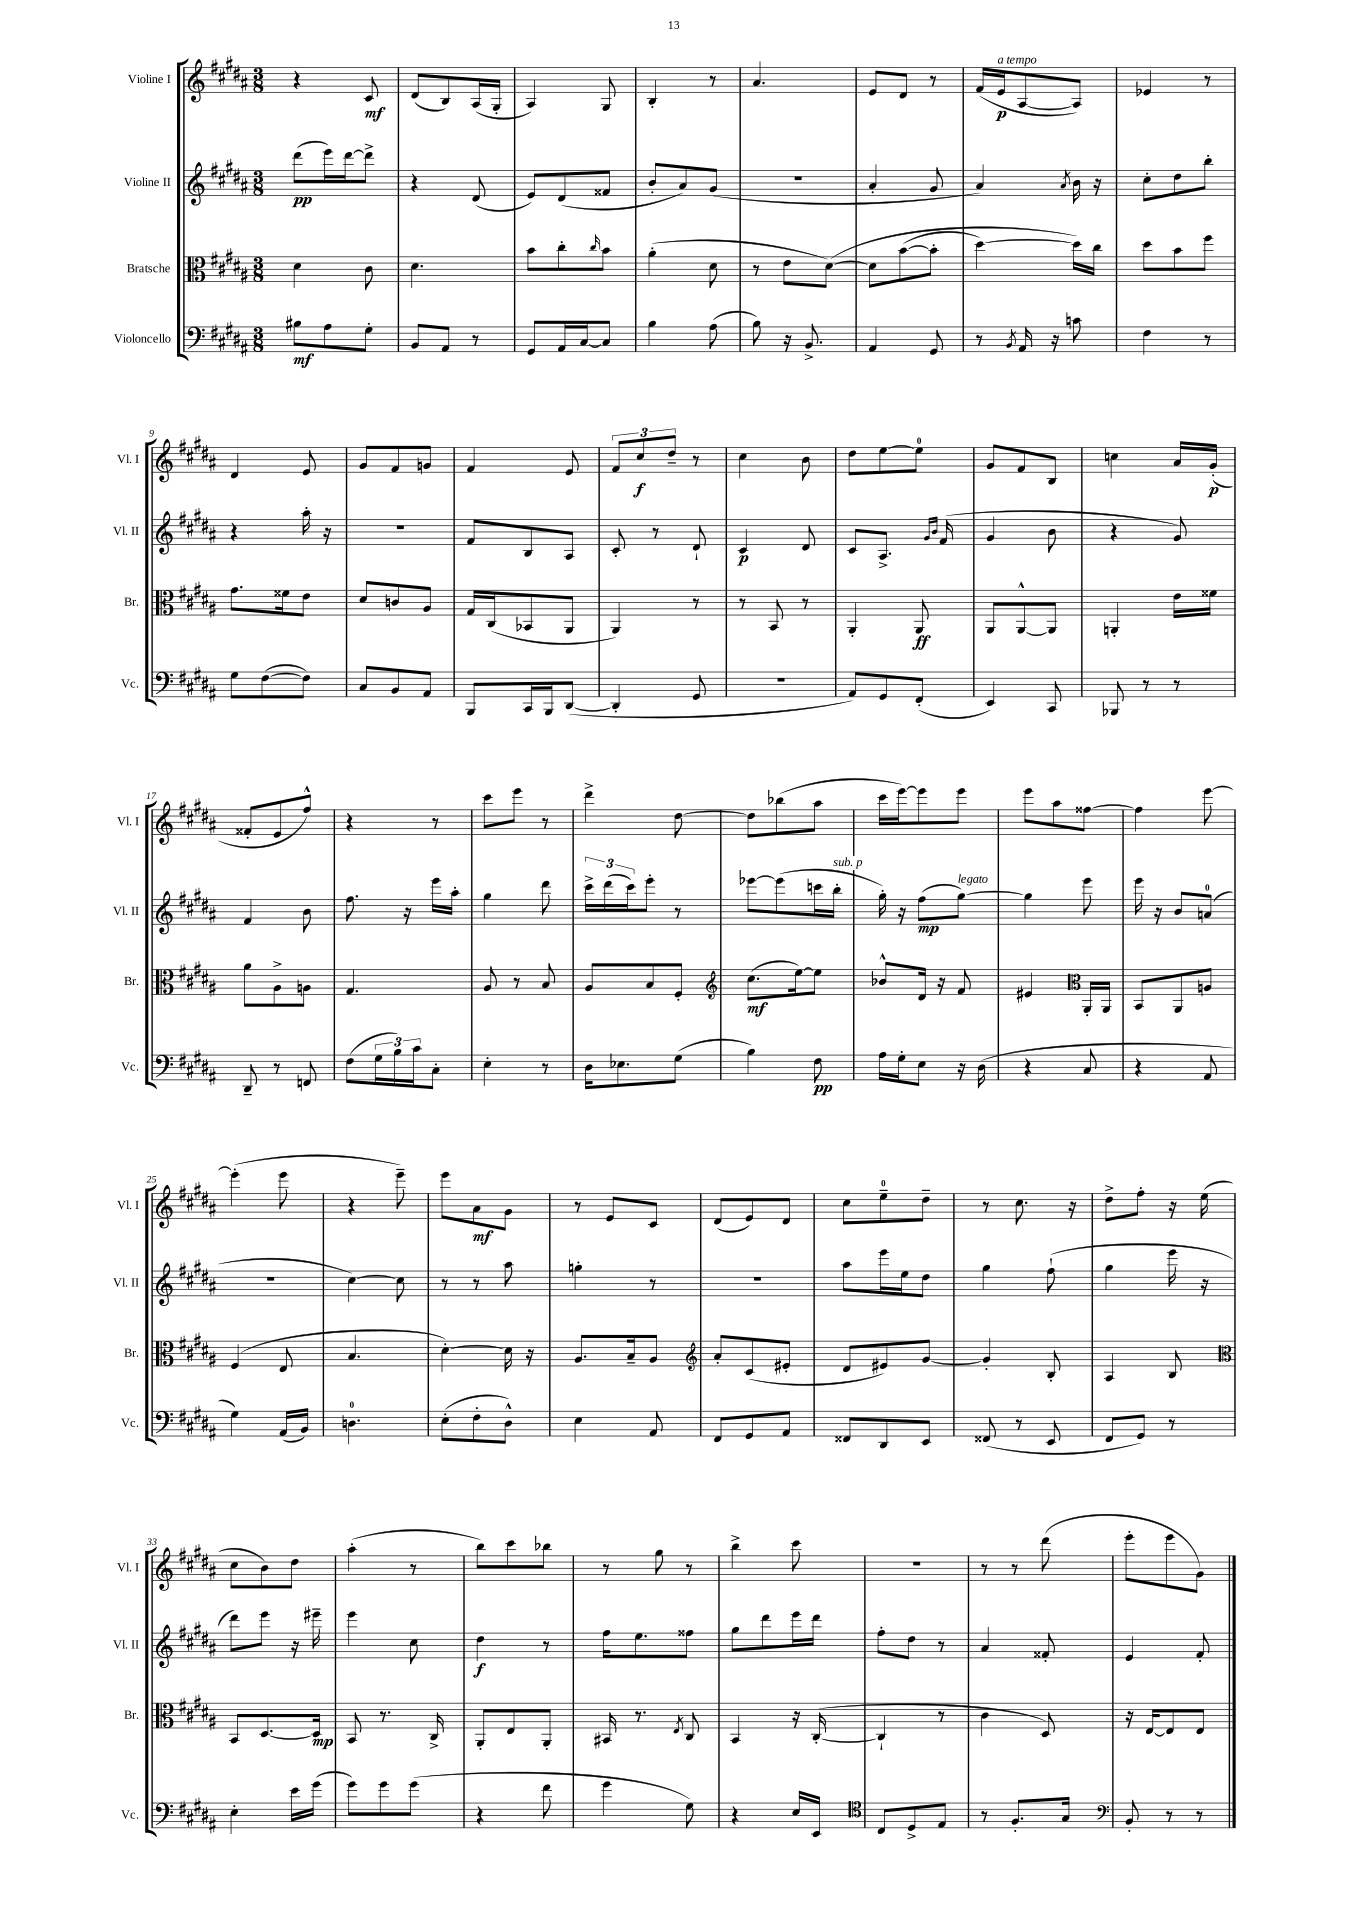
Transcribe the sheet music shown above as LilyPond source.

<<
\new StaffGroup <<
\new Staff = "s0" \with { instrumentName = "Violine I" shortInstrumentName = "Vl. I" } {
    \clef treble \key b \major \numericTimeSignature \time 3/8
    r4 cis'8\mf |
    dis'8( b8) ais16( gis16-. |
    ais4) gis8 |
    b4-. r8 |
    ais'4. |
    e'8 dis'8 r8 |
    fis'16( e'16\p^\markup { \italic "a tempo" } ais8~ ais8) |
    ees'4 r8 |
    dis'4 e'8 |
    gis'8 fis'8 g'8 |
    fis'4 e'8 |
    \tuplet 3/2 { fis'8 cis''8\f dis''8-- } r8 |
    cis''4 b'8 |
    dis''8 e''8~ e''8-0 |
    gis'8 fis'8 b8 |
    c''4 ais'16 gis'16-.\p( |
    fisis'8-. e'8 fis''8-^) |
    r4 r8 |
    cis'''8 e'''8 r8 |
    dis'''4-> dis''8~ |
    dis''8 bes''8( ais''8 |
    cis'''16 e'''16~) e'''8 e'''8 |
    e'''8 ais''8 fisis''8~ |
    fisis''4 e'''8~ |
    e'''4-.( e'''8 |
    r4 e'''8--) |
    e'''8 ais'8\mf gis'8 |
    r8 e'8 cis'8 |
    dis'8( e'8) dis'8 |
    cis''8 e''8-0-- dis''8-- |
    r8 cis''8. r16 |
    dis''8-> fis''8-. r16 e''16( |
    cis''8 b'8) dis''8 |
    ais''4-.( r8 |
    b''8) cis'''8 bes''8 |
    r8 gis''8 r8 |
    b''4-> cis'''8 |
    R4. |
    r8 r8 dis'''8( |
    e'''8-. e'''8 gis'8) \bar "|." |
}
\new Staff = "s1" \with { instrumentName = "Violine II" shortInstrumentName = "Vl. II" } {
    \clef treble \key b \major \numericTimeSignature \time 3/8
    dis'''8\pp( e'''16) dis'''16~ dis'''8-> |
    r4 dis'8( |
    e'8) dis'8( fisis'8 |
    b'8-. ais'8) gis'8( |
    R4. |
    ais'4-. gis'8 |
    ais'4) \acciaccatura { ais'8 } b'16 r16 |
    cis''8-. dis''8 b''8-. |
    r4 ais''16-. r16 |
    R4. |
    fis'8 b8 ais8 |
    cis'8-. r8 dis'8-! |
    cis'4\p dis'8 |
    cis'8 ais8.-> \grace { gis'16 b'16 } fis'16( |
    gis'4 b'8 |
    r4 gis'8) |
    fis'4 b'8 |
    fis''8. r16 e'''16 ais''16-. |
    gis''4 dis'''8 |
    \tuplet 3/2 { cis'''16-> dis'''16( cis'''16) } e'''8-. r8 |
    ees'''8~ ees'''8( c'''16 b''16-.^\markup { \italic "sub. p" } |
    gis''16-.) r16 fis''8\mp( gis''8~^\markup { \italic "legato" }) |
    gis''4 e'''8 |
    e'''16 r16 b'8 a'8-0( |
    R4. |
    cis''4~) cis''8 |
    r8 r8 ais''8 |
    g''4-. r8 |
    r4. |
    ais''8 e'''16 e''16 dis''8 |
    gis''4 fis''8-!( |
    gis''4 e'''16 r16 |
    dis'''8) e'''8 r16 eis'''16-- |
    e'''4 cis''8 |
    dis''4\f r8 |
    fis''16 e''8. fisis''8 |
    gis''8 dis'''8 e'''16 dis'''16 |
    fis''8-. dis''8 r8 |
    ais'4 fisis'8-. |
    e'4 fis'8-. \bar "|." |
}
\new Staff = "s2" \with { instrumentName = "Bratsche" shortInstrumentName = "Br." } {
    \clef alto \key b \major \numericTimeSignature \time 3/8
    dis'4 cis'8 |
    dis'4. |
    b'8 cis''8-. \grace { cis''16 } b'8 |
    ais'4-.( dis'8 |
    r8 e'8 dis'8~)\( |
    dis'8 b'8~( b'8-. |
    dis''4~) dis''16\) cis''16 |
    dis''8 b'8 fis''8 |
    gis'8. fisis'16 e'8 |
    dis'8 c'8 ais8 |
    gis16 cis16( bes,8 ais,8 |
    ais,4) r8 |
    r8 b,8 r8 |
    ais,4-. ais,8\ff |
    ais,8 ais,8~-^ ais,8 |
    a,4-. e'16 fisis'16 |
    ais'8 ais8-> a8 |
    gis4. |
    ais8 r8 b8 |
    ais8 b8 fis8-. |
    \clef treble cis''8.\mf( e''16~) e''8 |
    bes'8-^ dis'16 r16 fis'8 |
    eis'4 \clef alto ais,16-. ais,16 |
    b,8 ais,8 a8 |
    fis4( e8 |
    b4. |
    dis'4~-.) dis'16 r16 |
    ais8. b16-- ais8 |
    \clef treble ais'8-. cis'8( eis'8-. |
    dis'8 eis'8) gis'8~ |
    gis'4-. b8-. |
    ais4 b8 |
    \clef alto b,8 dis8.~ dis16\mp |
    b,8 r8. cis16-> |
    ais,8-. e8 ais,8-. |
    bis,16 r8. \acciaccatura { e8 } cis8 |
    b,4 r16 cis16~-.( |
    cis4-! r8 |
    cis'4 dis8) |
    r16 e16~ e8 e8 \bar "|." |
}
\new Staff = "s3" \with { instrumentName = "Violoncello" shortInstrumentName = "Vc." } {
    \clef bass \key b \major \numericTimeSignature \time 3/8
    bis8\mf ais8 gis8-. |
    b,8 ais,8 r8 |
    gis,8 ais,16 cis16~ cis8 |
    b4 ais8( |
    b8) r16 b,8.-> |
    ais,4 gis,8 |
    r8 \acciaccatura { b,8 } ais,16 r16 c'8 |
    fis4 r8 |
    gis8 fis8~( fis8) |
    cis8 b,8 ais,8 |
    b,,8 cis,16 b,,16 dis,8~( |
    dis,4-. gis,8 |
    R4. |
    ais,8) gis,8 fis,8-.( |
    e,4) cis,8 |
    bes,,8 r8 r8 |
    dis,8-- r8 f,8 |
    fis8( \tuplet 3/2 { gis16 b16) cis'16 } cis8-. |
    e4-. r8 |
    dis16 ees8. gis8( |
    b4) fis8\pp |
    ais16 gis16-. e8 r16 dis16( |
    r4 cis8 |
    r4 ais,8 |
    gis4) ais,16( b,16) |
    d4.-0 |
    e8-.( fis8-. dis8-^) |
    e4 ais,8 |
    fis,8 gis,8 ais,8 |
    fisis,8 dis,8 e,8 |
    fisis,8( r8 e,8 |
    fis,8 gis,8) r8 |
    e4-. e'16 gis'16( |
    gis'8) gis'8 gis'8( |
    r4 fis'8 |
    gis'4 gis8) |
    r4 e16 e,16 |
    \clef tenor cis8 dis8-> e8 |
    r8 fis8.-. gis16 |
    \clef bass b,8-. r8 r8 \bar "|." |
}
>>
>>
